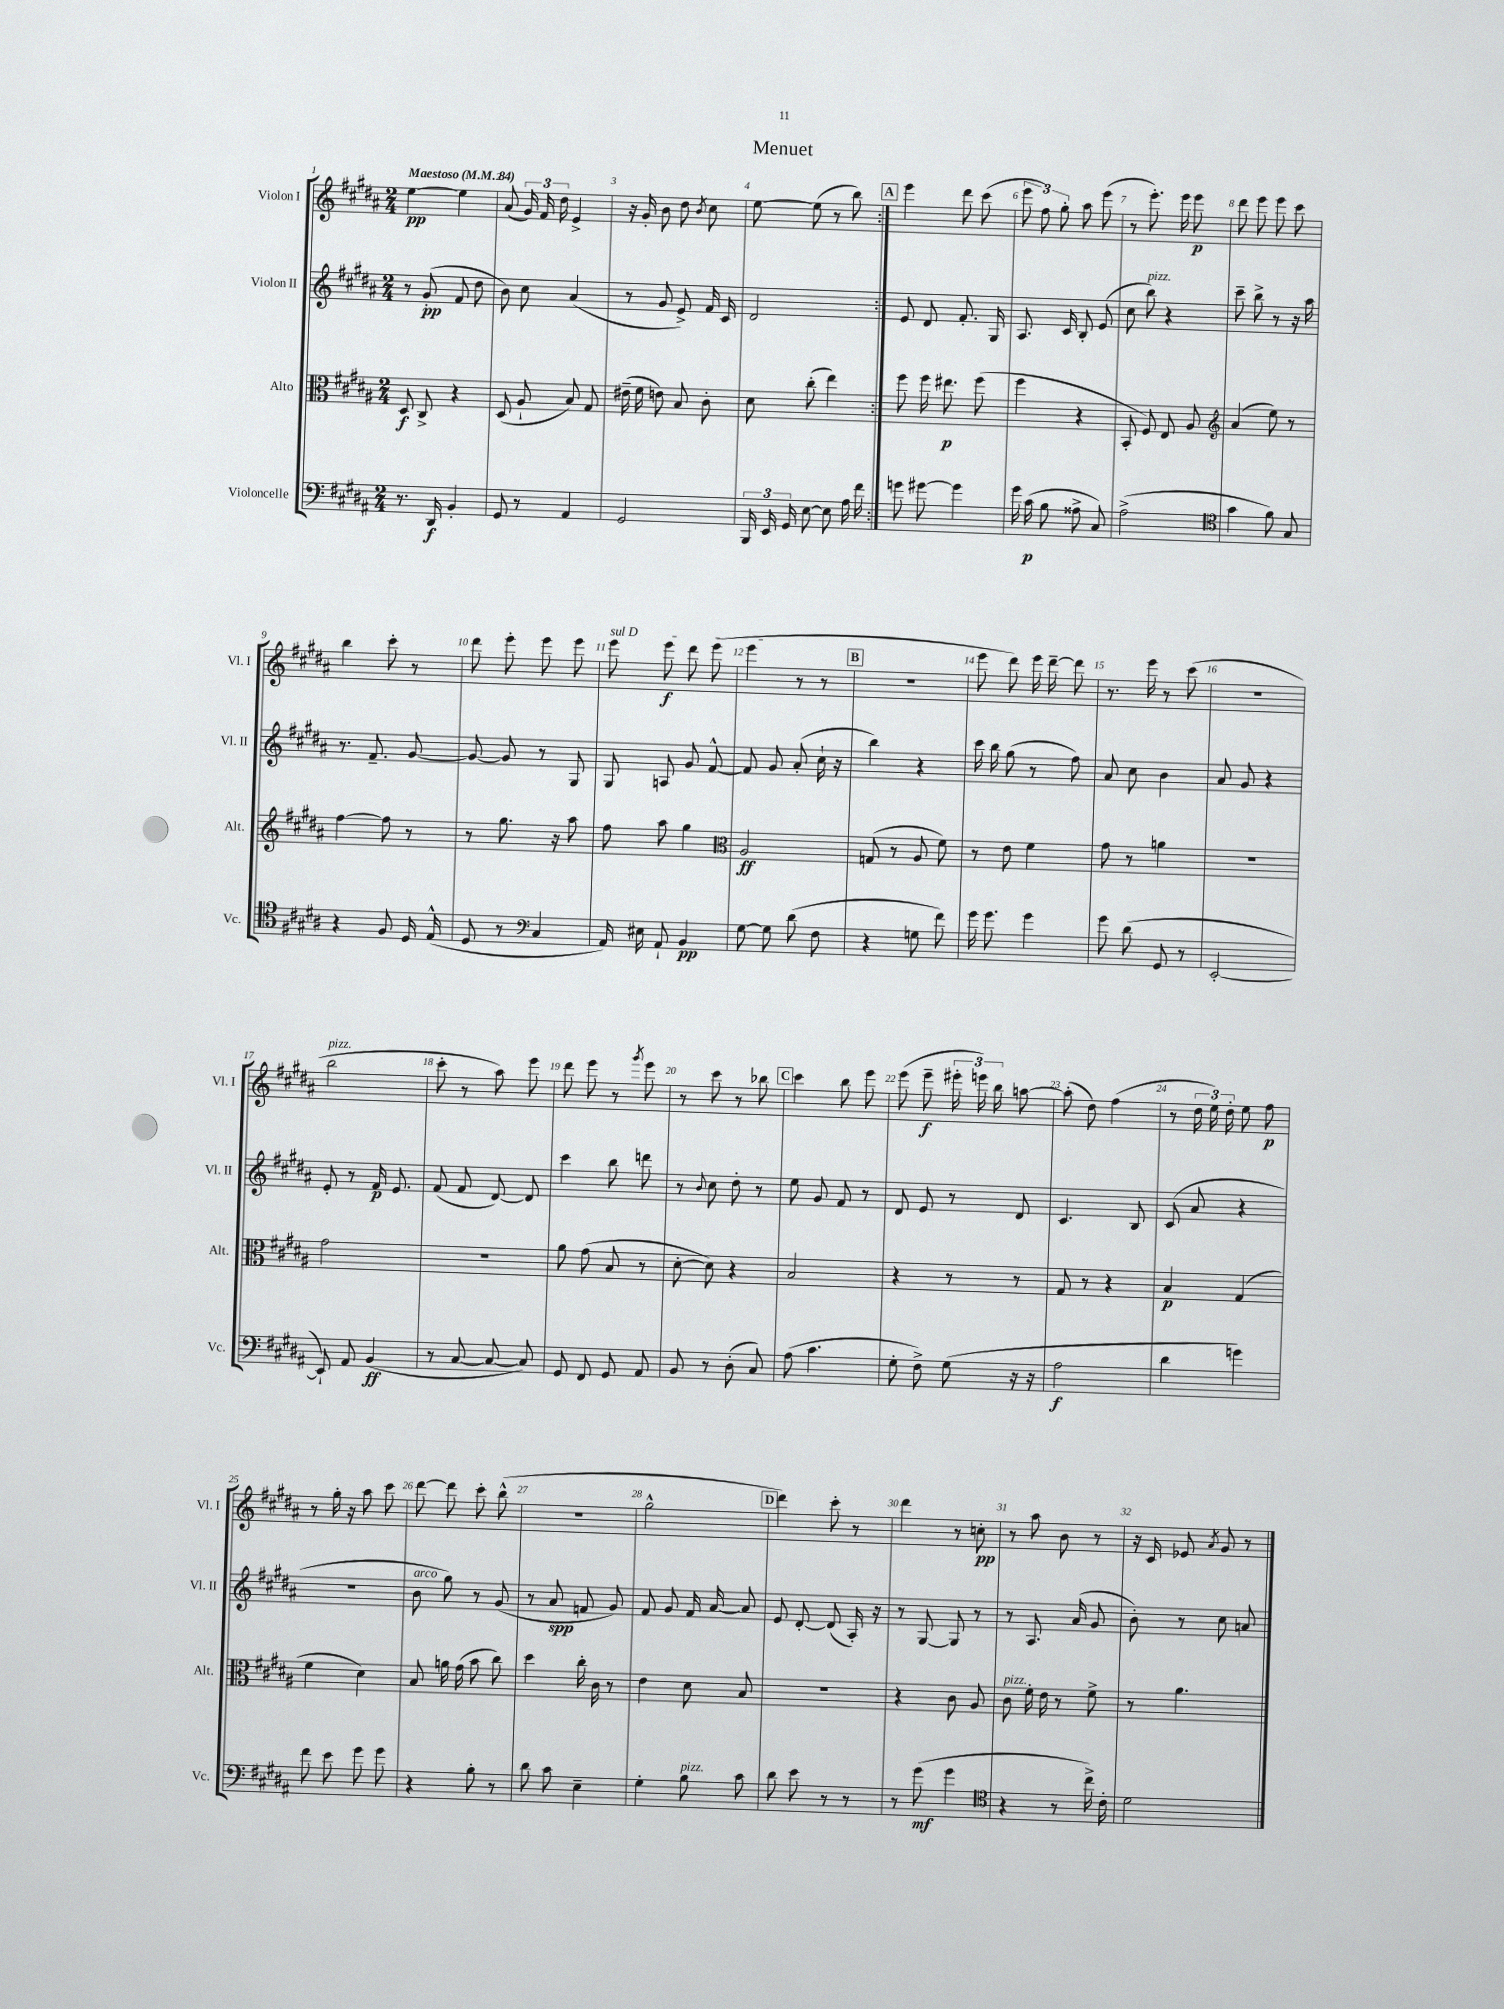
\header { title = "Menuet" }
<<
\new StaffGroup <<
\new Staff = "s0" \with { instrumentName = "Violon I" shortInstrumentName = "Vl. I" } {
    \clef treble \key b \major \numericTimeSignature \time 2/4 \tempo "Maestoso" 4 = 84
    \autoBeamOff \repeat volta 2 { e''4~\pp e''4 |
    ais'8( \tuplet 3/2 { gis'16) fis'16 dis''16 } e'4-> |
    r16 gis'16-. b'8 dis''8 \acciaccatura { b'8 } cis''8 |
    e''8~ e''8( r8 b''8) | }
    \mark \markup { \box "A" } e'''4 dis'''8 cis'''8( |
    \tuplet 3/2 { e'''8 fis''8) gis''8-. } ais''8 e'''8( |
    r8 e'''8.-.) e'''16 e'''8\p |
    dis'''8 e'''8 e'''8 cis'''8 |
    b''4 cis'''8-. r8 |
    dis'''8 e'''8-. e'''8 e'''8 |
    \once \override TextSpanner.bound-details.left.text = \markup { \italic "sul D" } e'''8\startTextSpan e'''8\f dis'''8 e'''8( |
    e'''4\stopTextSpan r8 r8 |
    \mark \markup { \box "B" } R2 |
    e'''8 dis'''8) e'''16 dis'''16~-- dis'''8 |
    r8. e'''16 r8 cis'''8( |
    r2 |
    b''2^\markup { \italic "pizz." } |
    cis'''8-. r8 ais''8) e'''8 |
    dis'''8 e'''8 r8 \acciaccatura { gis'''8 } e'''8 |
    r8 cis'''8 r8 bes''8 |
    \mark \markup { \box "C" } cis'''4 b''8 e'''8 |
    e'''8( e'''8--\f \tuplet 3/2 { eis'''16-. e'''16) b''16 } a''8~ |
    a''8-.( dis''8) fis''4( |
    r8 \tuplet 3/2 { dis''16 e''16) dis''16-. } e''8 fis''8\p |
    r8 gis''16-. r16 ais''8 cis'''8 |
    dis'''8~ dis'''8 cis'''8-. b''8-^( |
    R2 |
    gis''2-^ |
    \mark \markup { \box "D" } dis'''4) cis'''8-. r8 |
    dis'''4 r8 c''8-.\pp |
    r8 ais''8 b'8 r8 |
    r16 cis'16 ees'8 \acciaccatura { ais'8 } gis'8 r8 \bar "|." |
}
\new Staff = "s1" \with { instrumentName = "Violon II" shortInstrumentName = "Vl. II" } {
    \clef treble \key b \major \numericTimeSignature \time 2/4
    \autoBeamOff \repeat volta 2 { r8 gis'8-.\pp( fis'8 dis''8 |
    b'8) cis''8 ais'4( |
    r8 gis'8 e'8->) fis'16 cis'16 |
    dis'2 | }
    \mark \markup { \box "A" } e'8 dis'8 fis'8.-. gis16 |
    ais8. cis'16 b8-. e'8( |
    cis''8 b''8^\markup { \italic "pizz." }) r4 |
    cis'''8-- b''8-> r8 r16 ais''16 |
    r8. fis'8.-- gis'8~ |
    gis'8~ gis'8 r8 gis8 |
    gis8 a8 gis'8 fis'8~-^ |
    fis'8 gis'8 ais'8-.( cis''16-! r16 |
    \mark \markup { \box "B" } b''4) r4 |
    cis'''16 b''16 gis''8( r8 fis''8) |
    ais'8 cis''8 b'4 |
    ais'8 gis'8 r4 |
    e'8-. r8 fis'16\p e'8. |
    fis'8( fis'8 dis'8~) dis'8 |
    cis'''4 b''8 d'''8 |
    r8 \appoggiatura { b'8 } cis''8 dis''8-. r8 |
    \mark \markup { \box "C" } e''8 gis'8 fis'8 r8 |
    dis'8 e'8 r8 dis'8 |
    cis'4. b8 |
    cis'8( ais'8 r4 |
    R2 |
    b'8^\markup { \italic "arco" } gis''8) r8 gis'8( |
    r8 ais'8\spp f'8 gis'8) |
    fis'8 gis'8 fis'16 ais'16~ ais'8 |
    \mark \markup { \box "D" } e'8 dis'8~-. dis'8( ais16-.) r16 |
    r8 gis8~ gis8 r8 |
    r8 ais8. ais'16( gis'8 |
    b'8-.) r8 cis''8 a'8 \bar "|." |
}
\new Staff = "s2" \with { instrumentName = "Alto" shortInstrumentName = "Alt." } {
    \clef alto \key b \major \numericTimeSignature \time 2/4
    \autoBeamOff \repeat volta 2 { dis8\f cis8-> r4 |
    dis8( ais8-! b8) gis8 |
    eis'16--( fis'16 e'8) b8 cis'8-. |
    dis'8 cis''8-.( e''4) | }
    \mark \markup { \box "A" } fis''8 fis''16 eis''8.\p fis''8( |
    fis''4 r4 |
    b,8-. fis8) e8 ais8 |
    \clef treble ais'4( e''8) r8 |
    fis''4~ fis''8 r8 |
    r8 gis''8. r16 ais''8 |
    fis''8 ais''8 gis''4 |
    \clef alto ais2\ff |
    \mark \markup { \box "B" } g8( r8 ais8 fis'8) |
    r8 e'8 fis'4 |
    gis'8 r8 a'4 |
    r2 |
    gis'2 |
    r2 |
    ais'8 gis'8( b8 r8 |
    dis'8~-. dis'8) r4 |
    \mark \markup { \box "C" } b2 |
    r4 r8 r8 |
    gis8 r8 r4 |
    b4\p gis4( |
    fis'4 dis'4) |
    b8 a'16 gis'16( b'8 cis''8) |
    dis''4 cis''16-. cis'16 r8 |
    e'4 dis'8 b8 |
    \mark \markup { \box "D" } r2 |
    r4 cis'8 ais8 |
    cis'8^\markup { \italic "pizz." } fis'16-. e'16 r8 fis'8-> |
    r8 ais'4. \bar "|." |
}
\new Staff = "s3" \with { instrumentName = "Violoncelle" shortInstrumentName = "Vc." } {
    \clef bass \key b \major \numericTimeSignature \time 2/4
    \autoBeamOff \repeat volta 2 { r8. dis,16\f b,4-. |
    gis,8 r8 ais,4 |
    gis,2 |
    \tuplet 3/2 { b,,16 e,16 gis,16 } e8~ e8 ais16 fis'16 | }
    \mark \markup { \box "A" } g'8 gis'8~ gis'4 |
    gis'16 cis'16\p( b8 aisis8-> cis8) |
    ais2->( |
    \clef tenor gis'4 fis'8) gis8 |
    r4 fis8 dis16 e16-^( |
    dis8 r8 \clef bass cis4 |
    ais,16) eis16 ais,8-! b,4\pp |
    gis8~ gis8 dis'8( fis8 |
    \mark \markup { \box "B" } r4 g8 fis'8) |
    gis'16 gis'8. gis'4 |
    gis'8 dis'8( gis,8 r8 |
    e,2~-. |
    e,8-!) ais,8 b,4\ff( |
    r8 cis8~ cis8~ cis8) |
    gis,8 fis,8 gis,8 ais,8 |
    b,8 r8 dis8-.( cis8) |
    \mark \markup { \box "C" } ais8( cis'4. |
    gis8-. fis8->) gis8( r16 r16 |
    ais2\f |
    dis'4 g'4) |
    fis'8 e'8 gis'8 gis'8 |
    r4 b8-. r8 |
    dis'8 cis'8 e4-- |
    gis4-. b8^\markup { \italic "pizz." } cis'8 |
    \mark \markup { \box "D" } dis'8 e'8 r8 r8 |
    r8 gis'8\mf( gis'4 |
    \clef tenor r4 r8 cis''16->) cis'16-. |
    dis'2 \bar "|." |
}
>>
>>
\layout { \context { \Score \override BarNumber.break-visibility = ##(#f #t #t) barNumberVisibility = #all-bar-numbers-visible } }
